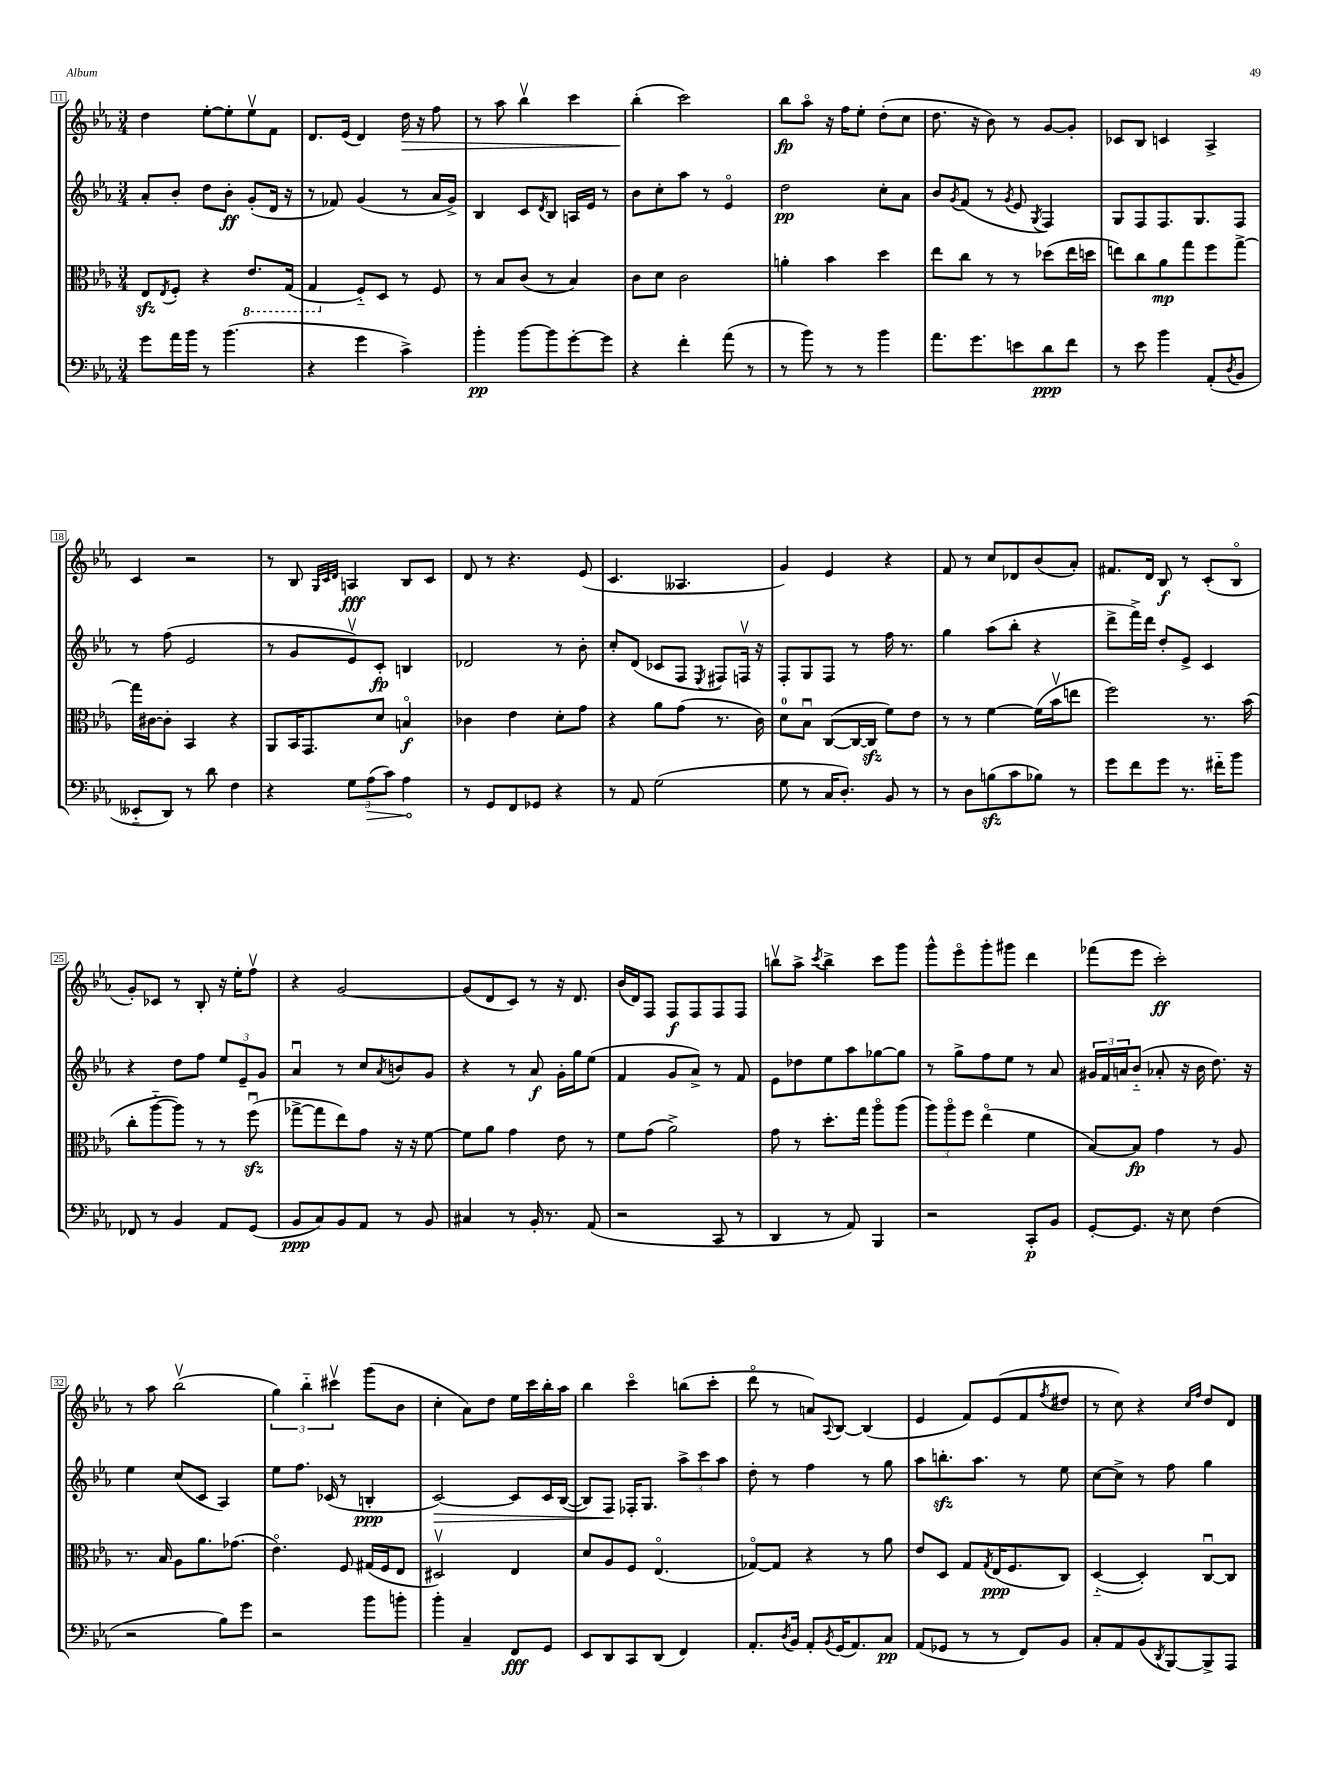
<<
\new StaffGroup <<
\new Staff = "s0" {
    \clef treble \key ees \major \numericTimeSignature \time 3/4
    d''4 ees''8~-. ees''8-. ees''8\upbow f'8 |
    d'8. ees'16( d'4) d''16\> r16 f''8 |
    r8 aes''8 bes''4\upbow c'''4 |
    bes''4-.\!( c'''2) |
    bes''8\fp aes''8\flageolet r16 f''16 ees''8-. d''8-.( c''8 |
    d''8. r16 bes'8) r8 g'8~ g'8-. |
    ces'8 bes8 c'4 aes4-> |
    c'4 r2 |
    r8 bes8 \grace { g32 c'32 d'32 } a4\fff bes8 c'8 |
    d'8 r8 r4. ees'8( |
    c'4. aeses4. |
    g'4) ees'4 r4 |
    f'8 r8 c''8 des'8 bes'8( aes'8-.) |
    fis'8. d'16 bes8\f r8 c'8-.( bes8\flageolet |
    g'8-.) ces'8 r8 bes8-. r16 ees''16-. f''8\upbow |
    r4 g'2~ |
    g'8( d'8 c'8) r8 r16 d'8. |
    bes'16( d'16) f8 f8\f f8 f8 f8 |
    b''8\upbow aes''8-> \acciaccatura { c'''8 } b''4-> c'''8 g'''8 |
    g'''8-^ ees'''8\flageolet g'''8-. gis'''8 d'''4 |
    fes'''8( ees'''8 c'''2-.\ff) |
    r8 aes''8 bes''2\upbow( |
    \tuplet 3/2 { g''4) bes''4-_ cis'''4\upbow } g'''8( bes'8 |
    c''4-. aes'8) d''8 ees''16 c'''16 bes''16-. aes''16 |
    bes''4 c'''4\flageolet b''8( c'''8-. |
    d'''8\flageolet r8 a'8) \appoggiatura { aes8 } bes8~ bes4( |
    ees'4 f'8) ees'8( f'8 \acciaccatura { f''8 } dis''8 |
    r8 c''8) r4 \grace { c''16 f''16 } d''8 d'8 \bar "|." |
}
\new Staff = "s1" {
    \clef treble \key ees \major \numericTimeSignature \time 3/4
    aes'8-. bes'8-. d''8 bes'8-.\ff g'8-.( d'16 r16 |
    r8 fes'8) g'4( r8 aes'16 g'16->) |
    bes4 c'8 \acciaccatura { d'8 } bes8 a16 ees'16 r8 |
    bes'8 c''8-. aes''8 r8 ees'4\flageolet |
    d''2\pp c''8-. aes'8 |
    bes'8 \acciaccatura { g'8 } f'8( r8 \acciaccatura { g'8 } ees'8 \acciaccatura { g8 } f4) |
    g8 f8 f8. g8. f8 |
    r8 f''8( ees'2 |
    r8 g'8 ees'8\upbow) c'8-.\fp b4 |
    des'2 r8 bes'8-. |
    c''8-. d'8( ces'8 f8 \acciaccatura { ees8 } fis8) f16\upbow r16 |
    f8-. g8 f8 r8 f''16 r8. |
    g''4 aes''8( bes''8-. r4 |
    d'''8-> f'''16->) d'''16 d''8-. ees'8-> c'4 |
    r4 d''8 f''8 \tuplet 3/2 { ees''8 ees'8-- g'8 } |
    aes'4\downbow r8 c''8 \acciaccatura { aes'8 } b'8 g'8 |
    r4 r8 aes'8\f g'16-. g''16 ees''8( |
    f'4 g'8 aes'8->) r8 f'8 |
    ees'8 des''8 ees''8 aes''8 ges''8~ ges''8 |
    r8 g''8-> f''8 ees''8 r8 aes'8 |
    \tuplet 3/2 { gis'16 f'16 a'16 } bes'8-_( aes'8-. r16 bes'16 d''8.) r16 |
    ees''4 c''8( c'8 aes4) |
    ees''8 f''8. ces'16( r8 b4-.\ppp |
    c'2~\>) c'8 c'16 bes16~( |
    bes8) f8\! fes16-. g8. \tuplet 3/2 { aes''8-> c'''8 aes''8 } |
    d''8-. r8 f''4 r8 g''8 |
    aes''8 b''8.-.\sfz aes''8. r8 ees''8 |
    c''8~ c''8-> r8 f''8 g''4 \bar "|." |
}
\new Staff = "s2" {
    \clef alto \key ees \major \numericTimeSignature \time 3/4
    ees8\sfz \acciaccatura { ees8 } f8-. r4 \ottava #-1 ees8. g,16( |
    g,4 \ottava #0 f8-_) d8 r8 f8 |
    r8 bes8 c'8( r8 bes4) |
    c'8 d'8 c'2 |
    a'4-. bes'4 d''4 |
    ees''8 c''8 r8 r8 des''8( ees''16 d''16 |
    e''8) c''8 aes'8\mp g''8 f''8 g''8~-> |
    g''16 cis'16~ cis'8-. bes,4 r4 |
    aes,8 bes,16 g,8. d'8 b4\flageolet\f |
    ces'4 ees'4 d'8-. g'8 |
    r4 aes'8 g'8( r8. c'16) |
    d'8-0 bes8\downbow c8~( c16~ c16\sfz f'8) ees'8 |
    r8 r8 f'4~ f'16( bes'16\upbow e''8 |
    f''2) r8. bes'16( |
    c''8-. aes''8~-_ aes''8) r8 r8 f''8\downbow\sfz( |
    ges''8~-> ges''8 ees''8) g'8 r16 r16 f'8~ |
    f'8 aes'8 g'4 ees'8 r8 |
    f'8 g'8( aes'2->) |
    g'8 r8 d''8.-. g''16 aes''8\flageolet aes''8( |
    \tuplet 3/2 { aes''8) aes''8\flageolet f''8 } ees''4\flageolet( f'4 |
    bes8~) bes8\fp g'4 r8 aes8 |
    r8. bes16 aes8 aes'8. ges'8.( |
    ees'4.\flageolet) f8 gis16( f16 ees8 |
    dis2\upbow) ees4 |
    d'8 aes8 f8 ees4.\flageolet( |
    ges8~\flageolet) ges8 r4 r8 aes'8 |
    ees'8 d8 g8 \acciaccatura { g8 } ees16\ppp( f8. c8) |
    d4~-_( d4-.) c8~\downbow c8 \bar "|." |
}
\new Staff = "s3" {
    \clef bass \key ees \major \numericTimeSignature \time 3/4
    g'8 aes'16 bes'16 r8 bes'4.( |
    r4 g'4 c'4->) |
    bes'4-.\pp bes'8~ bes'8 g'8~-. g'8 |
    r4 f'4-. aes'8( r8 |
    r8 bes'8) r8 r8 bes'4 |
    aes'8. g'8. e'8 d'8\ppp f'8 |
    r8 ees'8 bes'4 aes,8-.( \acciaccatura { d8 } bes,8 |
    eeses,8-_ d,8) r8 d'8 f4 |
    r4 \tuplet 3/2 { g8 \once \override Hairpin.circled-tip = ##t aes8\>( c'8) } aes4\! |
    r8 g,8 f,8 ges,8 r4 |
    r8 aes,8 g2( |
    g8 r8 c16 d8.-.) bes,8 r8 |
    r8 d8 b8\sfz( c'8 bes8) r8 |
    g'8 f'8 g'8 r8. fis'16-_ bes'8 |
    fes,8 r8 bes,4 aes,8 g,8( |
    bes,8\ppp c8) bes,8 aes,8 r8 bes,8 |
    cis4 r8 bes,16-. r8. aes,8( |
    r2 c,8 r8 |
    d,4 r8 aes,8) bes,,4 |
    r2 c,8-.\p bes,8 |
    g,8~-. g,8. r16 ees8 f4( |
    r2 bes8) g'8 |
    r2 bes'8 b'8-. |
    bes'4-. c4-- f,8\fff g,8 |
    ees,8 d,8 c,8 d,8( f,4) |
    aes,8.-. \acciaccatura { d8 } bes,16 aes,8-. \acciaccatura { bes,8 } g,16( aes,8.) c8\pp |
    aes,8( ges,8 r8 r8 f,8) bes,8 |
    c8-. aes,8 bes,8( \acciaccatura { d,8 } bes,,8~) bes,,8-> aes,,8 \bar "|." |
}
>>
>>
\layout { \context { \Score currentBarNumber = #11 \override BarNumber.stencil = #(make-stencil-boxer 0.1 0.3 ly:text-interface::print) } }
